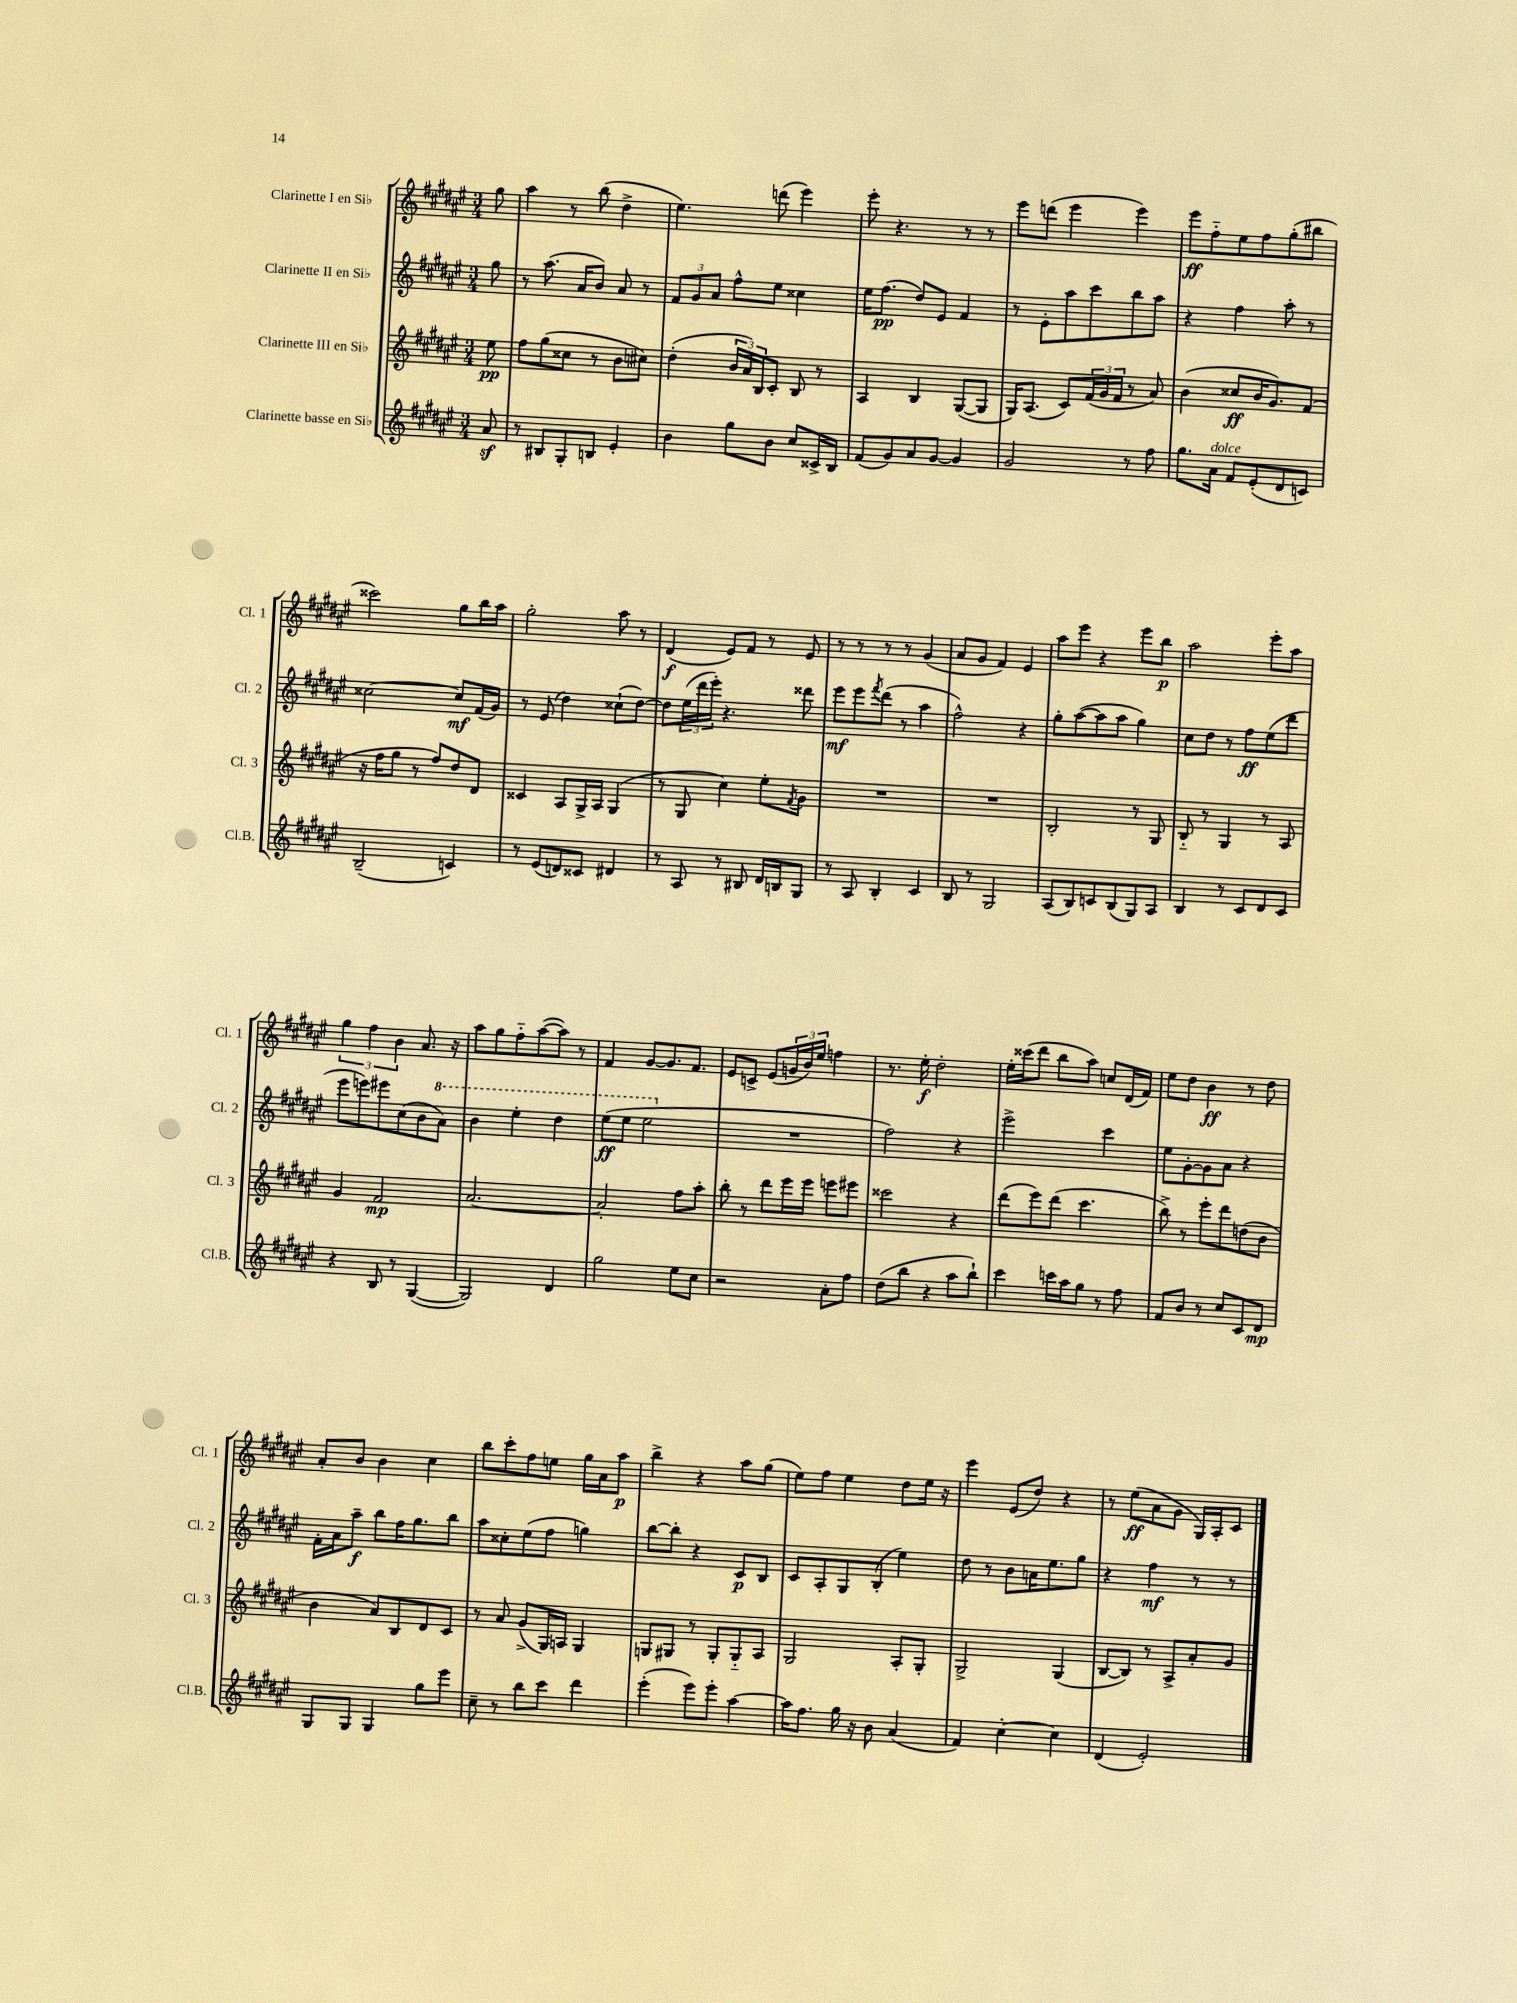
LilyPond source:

<<
\new StaffGroup <<
\new Staff = "s0" \with { instrumentName = "Clarinette I en Sib" shortInstrumentName = "Cl. 1" } {
    \clef treble \key fis \major \numericTimeSignature \time 3/4 \partial 8
    gis''8 |
    ais''4 r8 b''8( dis''4-> |
    eis''4.) d'''8( eis'''4) |
    eis'''8-. r4. r8 r8 |
    eis'''8 d'''8( eis'''4 eis'''4) |
    eis'''8\ff fis''8-_ eis''8 fis''8 gis''8-.( bis''8 |
    cisis'''2) gis''8 b''16 ais''16 |
    gis''2-. ais''8 r8 |
    dis'4\f( eis'8) fis'8 r8 eis'8 |
    r8 r8 r8 r8 gis'4( |
    ais'8 gis'8 fis'4) eis'4 |
    ais''8 eis'''8 r4 eis'''8 b''8\p |
    ais''2 eis'''8-. ais''8 |
    \tuplet 3/2 { gis''4 fis''4 b'4 } ais'8. r16 |
    ais''8 gis''8 fis''8-_ ais''8~( ais''8) r8 |
    fis'4 gis'8~ gis'8. fis'8. |
    eis'8 c'8-> eis'8( \tuplet 3/2 { g'16 b'16) eis''16 } f''4 |
    r8. eis''16-.\f dis''2-. |
    eis''16-. cisis'''16( dis'''8 b''8 ais''8) c''8 dis'16( fis'16) |
    eis''8 dis''8 b'4\ff r8 dis''8 |
    ais'8-. b'8 b'4 cis''4 |
    b''8 cis'''8-. fis''8 e''8 gis''16 ais'16 ais''8\p |
    b''4-> r4 ais''8 gis''8( |
    eis''8) fis''8 eis''4 dis''8 eis''16 r16 |
    eis'''4 eis'8( dis''8) r4 |
    r8 eis''8\ff( ais'8 gis'8 gis16) ais16-. cis'8 \bar "|." |
}
\new Staff = "s1" \with { instrumentName = "Clarinette II en Sib" shortInstrumentName = "Cl. 2" } {
    \clef treble \key fis \major \numericTimeSignature \time 3/4 \partial 8
    gis''8 |
    r8 ais''8.( ais'16 b'8) ais'8 r8 |
    \tuplet 3/2 { fis'8 gis'8 ais'8 } fis''8-^ eis''8 cisis''4 |
    eis''16 fis''8.\pp( dis''8) eis'8 fis'4 |
    r8 eis'8-. ais''8 cis'''8 b''8 ais''8 |
    r4 fis''4 ais''8-. r8 |
    cisis''2~ cisis''8\mf fis'16( gis'16) |
    r8 eis'8( dis''4) cisis''8-!( dis''8~) |
    dis''8 \tuplet 3/2 { eis''16( dis'''16 eis'''16-.) } r4. disis'''8 |
    eis'''8\mf eis'''8 \acciaccatura { fis'''8 } dis'''8( r8 ais''4 |
    fis''2-^) r4 |
    gis''8-. ais''8~( ais''8 ais''8 gis''4) |
    cis''8 dis''8 r8 fis''8\ff eis''8( dis'''8 |
    eis'''8 e'''8) eis'''8 cis''8( b'8 \ottava #1 ais''8) |
    b''4 eis'''4-. dis'''4 |
    eis'''8\ff( eis'''8 eis'''2 \ottava #0 |
    R2. |
    fis''2) r4 |
    eis'''2-> cis'''4 |
    eis''8 gis'8~-. gis'8 ais'8 r4 |
    fis'16-. ais'16 ais''8--\f b''8 fis''16 gis''8. b''8 |
    ais''8 cisis''8-. eis''8( fis''8 g''4) |
    b''8~ b''8-. r4 cis'8\p b8 |
    cis'8 ais8-. gis8 b8-.( eis''4) |
    dis''8 r8 b'8 a'16 eis''8. gis''8 |
    r4 fis''4\mf r8 r8 \bar "|." |
}
\new Staff = "s2" \with { instrumentName = "Clarinette III en Sib" shortInstrumentName = "Cl. 3" } {
    \clef treble \key fis \major \numericTimeSignature \time 3/4 \partial 8
    eis''8\pp |
    fis''8 gis''8( cisis''8 r8 b'8 cis''8) |
    dis''4-.( \tuplet 3/2 { b'16 ais'16) b16 } cis'8-. b8 r8 |
    ais4 b4 gis8~( gis8 |
    gis16) ais8.( cis'8) \tuplet 3/2 { fis'16( gis'16 fis'16 } r8 ais'8) |
    b'4( cisis''8\ff b'16 gis'8.) fis'8( |
    r16 fis''16 gis''8 r8 fis''8) dis''8 dis'8 |
    cisis'4 ais8 gis16-> ais16 gis4( |
    r8 gis8 cis''4) eis''8-. \acciaccatura { fis'8 } gis'8 |
    R2. |
    R2. |
    b2-. r8 gis8 |
    b8-_ r8 gis4 r8 ais8 |
    gis'4 fis'2\mp |
    ais'2.~ |
    ais'2-. fis''8 ais''8-. |
    b''8-. r8 dis'''8 eis'''16 eis'''16 e'''8 eis'''8 |
    cisis'''2 r4 |
    dis'''8( eis'''8) dis'''8( cis'''4. |
    b''8->) r8 eis'''8-. dis'''8 d''8( b'8 |
    b'4 ais'8) b8 dis'8 cis'8 |
    r8 ais'8 gis'8->( gis16) a16 gis4 |
    g8 gis8 r8 gis8-. gis8-_ ais8 |
    gis2 ais8-. gis8-. |
    gis2-> gis4( |
    b8~ b8) r8 ais8-> ais'8-. gis'8 \bar "|." |
}
\new Staff = "s3" \with { instrumentName = "Clarinette basse en Sib" shortInstrumentName = "Cl.B." } {
    \clef treble \key fis \major \numericTimeSignature \time 3/4 \partial 8
    ais'8\sf |
    r8 bis8 gis8-. b8 eis'4-. |
    b'4 gis''8 b'8 cis''8 cisis'16-> b16 |
    fis'8( gis'8) ais'8 gis'8~ gis'4 |
    gis'2 r8 fis''8 |
    gis''8. ais'16^\markup { \italic "dolce" } fis'8 eis'8-.( dis'8 c'8) |
    b2--( c'4) |
    r8 eis'8( d'8) cisis'8 dis'4 |
    r8 ais8 r8 bis8 dis'16 b16 gis8 |
    r8 ais8 b4-. cis'4 |
    b8 r8 gis2 |
    ais8( b8) c'8 b8( gis8) ais8 |
    b4 r8 cis'8 dis'8 cis'8 |
    r4 b8 r8 gis4~( |
    gis2) dis'4 |
    gis''2 eis''8 cis''8 |
    r2 ais'8-. fis''8 |
    dis''8( b''8 r4 ais''8 b''8-!) |
    cis'''4 c'''16 ais''16 gis''8 r8 fis''8 |
    fis'8 b'8 r8 cis''8 cis'8 dis'8\mp |
    gis8 gis8 gis4 gis''8 eis'''8 |
    cis''8-- r8 b''8 cis'''8 dis'''4 |
    eis'''4-.( eis'''8) eis'''8-. ais''4~ |
    ais''16 fis''8. gis''16 r16 b'8 ais'4( |
    fis'4) cis''4~-. cis''4 |
    dis'4( eis'2-.) \bar "|." |
}
>>
>>
\layout { \context { \Score \remove "Bar_number_engraver" } }
